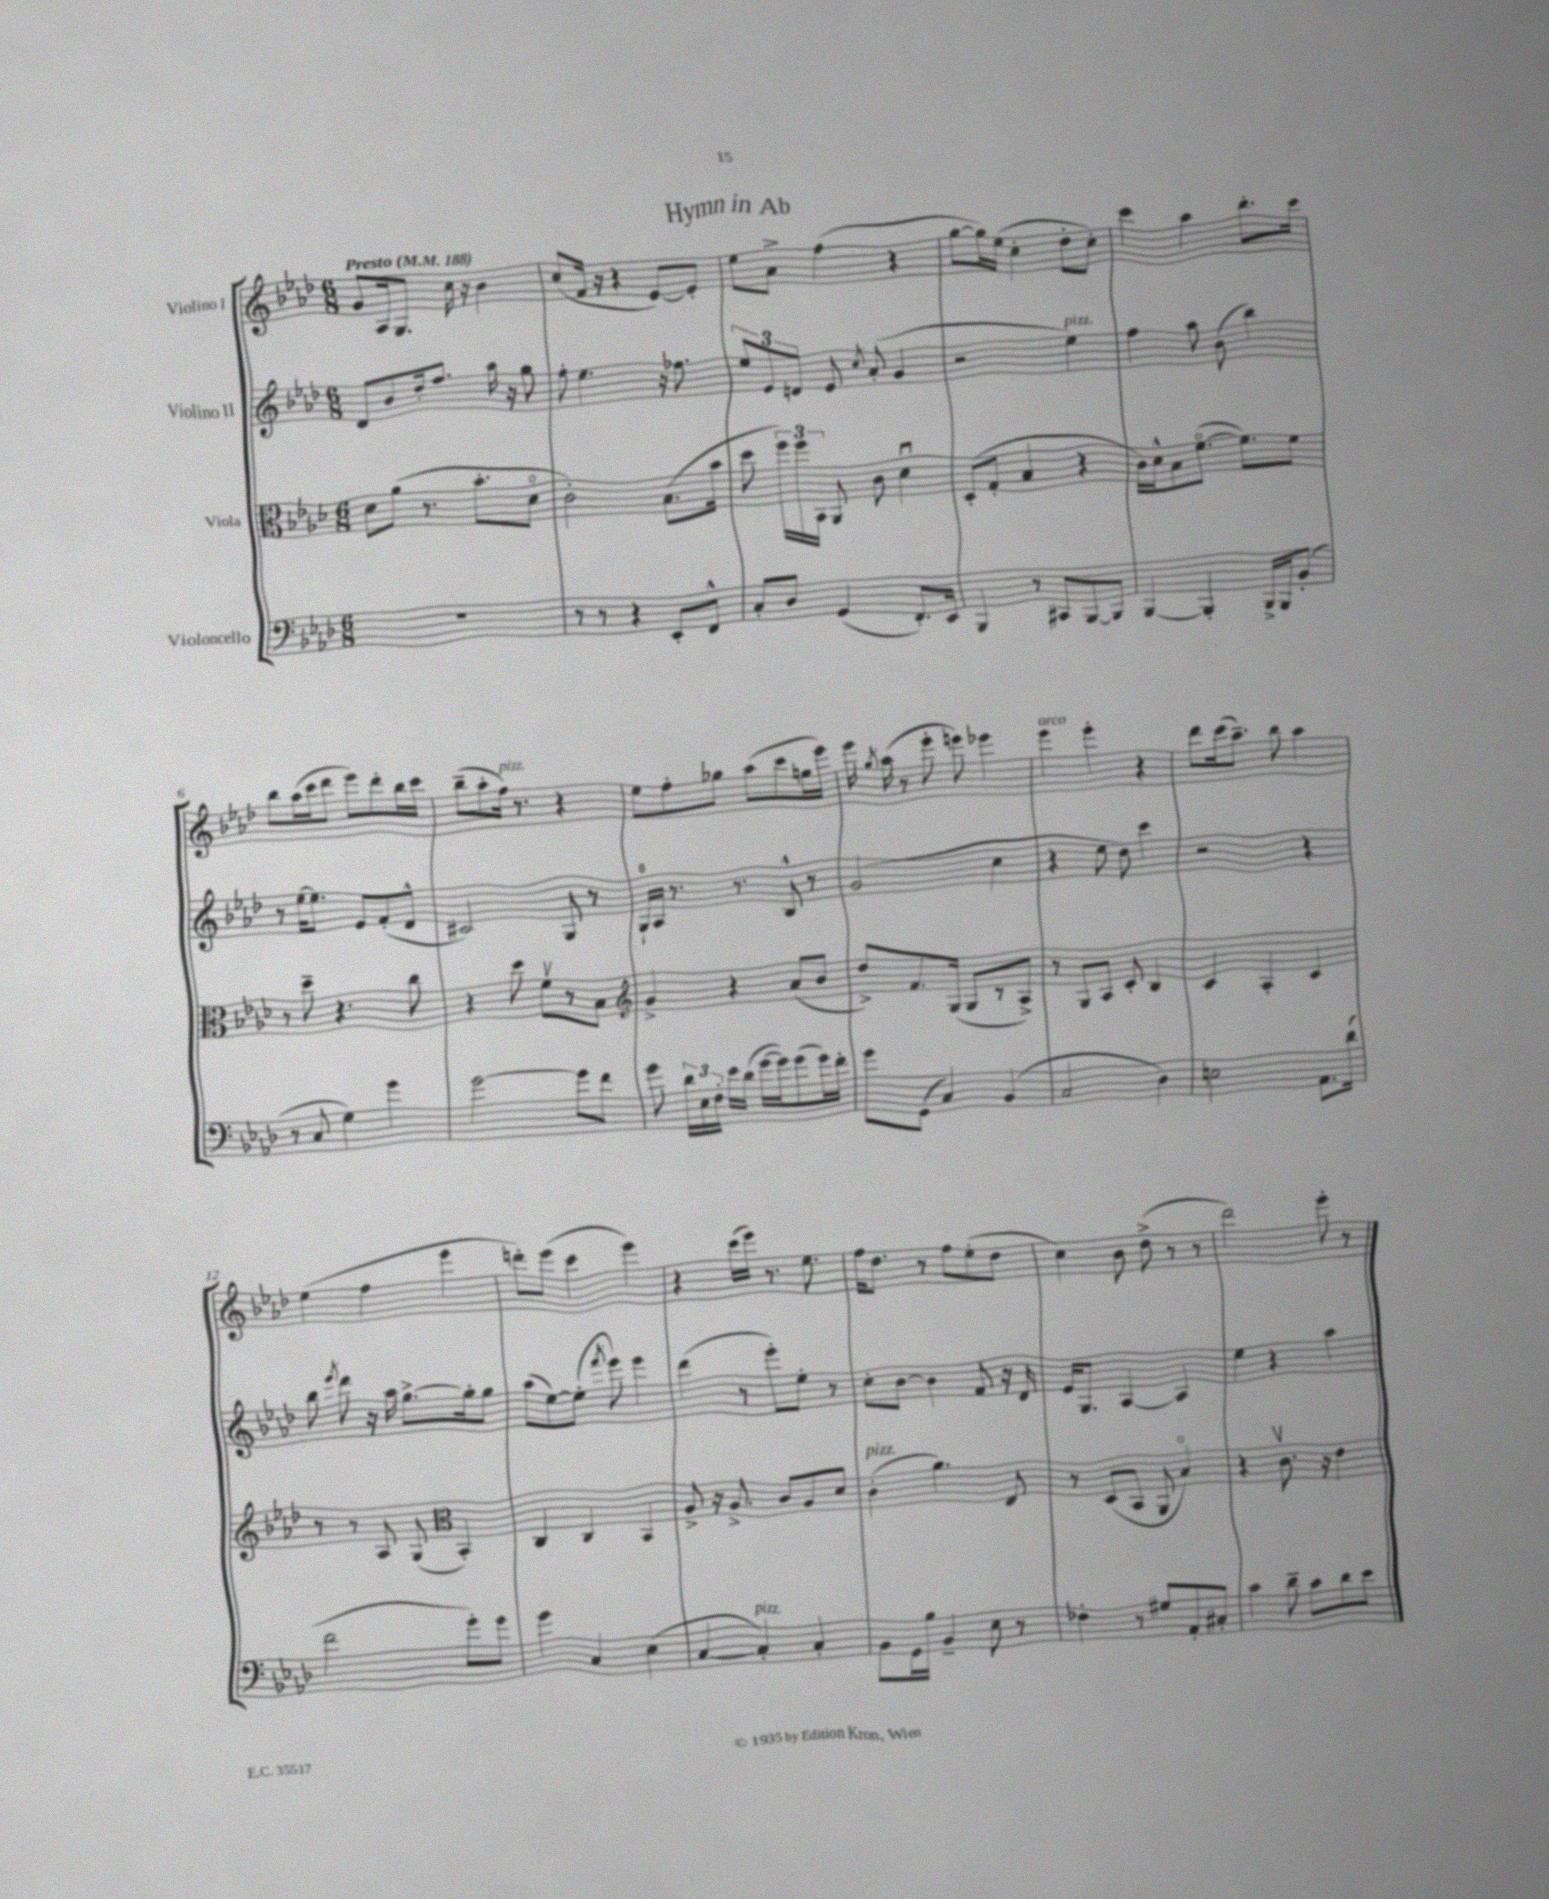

**kern	**kern	**kern	**kern
*staff4	*staff3	*staff2	*staff1
*clefF4	*clefC3	*clefG2	*clefG2
*k[b-e-a-d-]	*k[b-e-a-d-]	*k[b-e-a-d-]	*k[b-e-a-d-]
*M6/8	*M6/8	*M6/8	*M6/8
*MM188	*MM188	*MM188	*MM188
2.r	8d-	8d-	8g
.	(8a-	8b-	16A-
.	.	.	8.G
.	8.r	16dd-'	.
.	.	8.ff	.
.	.	.	16cc
.	8.b-'	.	16r
.	.	16aa-	4b-
.	.	16r	.
.	8d-o	8gg	.
=	=	=	=
8r	2c')	8ff'	(8cc
8r	.	4.ee-	16f
.	.	.	16r
4r	.	.	4r
8EE-'	(8.B-	16r	[8e-)
.	.	8.ff-	.
8FF^^	.	.	8e-']
.	16b-	.	.
=	=	=	=
8C'	8dd-	12ee-	8ee-
.	.	12e-	.
8D-	24ff)	.	8a-^
.	24ff	12d	.
.	24BB-	.	.
(4GG	8AA-	8e-	(4ff
.	.	8qcc	.
.	8c	(8a-'	.
8.FF')	4d-u	4g	4r
16EE-	.	.	.
=	=	=	=
4BBB-	(8D-'	2r	[8gg
.	8G'	.	16gg])
.	.	.	(16ee-
8r	4B-	.	4cc'
8CC#	.	.	.
[8BBB-	4r	4ee-)	8dd-'
8BBB-]	.	.	8cc')
=	=	=	=
[4BBB-	16c)	4ff	4ccc
.	16d-^^	.	.
.	8B-	.	.
4BBB-']	([8.fo	8aa-	4aa-
.	.	(8b-	.
.	8.f])	.	.
16BBB-^	.	4bb-)	8.bb-'
16BBB-	.	.	.
(8BB-'	8f	.	.
.	.	.	16ccc
=	=	=	=
8r	8r	8r	8bb-
8C	8dd-~	[16ee-	(16aa-
.	.	8.ee-]	16ccc
4G)	4.r	.	8ddd-
.	.	8e-	8eee-)
4g	.	(8f'	8ddd-'
.	8cc	8d-^^	16bb-
.	.	.	16ccc
=	=	=	=
[2g	4r	2c#)	(8bb-~
.	.	.	8aa-'
.	8dd-	.	16ff)
.	.	.	8.r
.	8fv	.	.
8g]	8r	8G	4r
8f	8B-	8r	.
=	=	=	=
*	*clefG2	*	*
8g	4g^	16G`	8ee-
.	.	16A-	.
24d-	.	8.r	8ff'
24E-	.	.	.
24F'	.	.	.
16e-	4r	.	8gg-
(16d-	.	8.r	.
[16g	.	.	(8aa-
16g])	.	.	.
(8g	(8a-	8B-^^	8ccc
16g)	8b-	8r	16gg
16f'	.	.	16eee-)
=	=	=	=
8g	8dd-^)	(2g	16eee-
.	.	.	8qgg
.	.	.	(16aa-
(8GG	8.f	.	8r
4C)	.	.	8eee-'
.	(16G	.	.
.	8G	.	8eee)
(4BB-	8r	4cc	4eee-
.	8A-^)	.	.
=	=	=	=
2C	8r	4r	4eee-
.	8G	.	.
.	8A-	8ee-	4eee-'
.	8c'	8dd-)	.
4D-)	4B-	4ccc	4r
=	=	=	=
2E	4c	2r	8ddd-
.	.	.	(16ccc
.	.	.	8.aa-~)
.	4A-'	.	.
.	.	.	8bb-
8.AA-	4c	4r	4aa-
(16d-	.	.	.
=	=	=	=
2f	8r	8bb-	(4ee-
.	.	8qeee-	.
.	8r	8ddd-	.
.	8A-	16r	4ff
.	.	16aa-	.
.	(8G	[8.gg^	.
*	*clefC3	*	*
8g')	4BB-')	.	4eee-
.	.	16gg']	.
8g	.	8gg	.
=	=	=	=
4g	4C	(8aa-	8ddd')
.	.	[8ee-)	(8eee-
4C	4C	(8ee-']	4ccc
.	.	8qfff	.
.	.	8eee-)	.
(4E-	4BB-	4eee-	4eee-)
=	=	=	=
[4C	8A-^	(4ddd-	4r
.	16r	.	.
.	8.A-^	.	.
4C'])	.	8r	(16ccc
.	.	.	16eee-)
.	8c	8eee-')	8.r
4C'	8A-	8ee-'	.
.	.	.	8.ee-
.	8d-	8r	.
=	=	=	=
8BB-	(4c'	8cc'	16ff
.	.	.	8.dd-
16GG	.	[8b-	.
16B-	.	.	.
4BB-~	4.a-)	4b-]	8r
.	.	.	8ff
8E-	.	8f	(8ee-'
8r	8E-	16r	8dd-
.	.	16d-	.
=	=	=	=
4F-'	8r	16e-	4cc)
.	.	8.G	.
.	(8D-	.	.
8r	8BB-	[4A-	8b-
8G#	8AA-	.	(8dd-^
8AA-'	4B-o)	4A-]	8r
8C#'	.	.	8r
=	=	=	=
4c	4r	4ee-	2ddd-)
8d-~	8.cv	4r	.
8c	.	.	.
.	16r	.	.
8d-	4e-	4aa-	8eee-'
8e-	.	.	8r
==	==	==	==
*-	*-	*-	*-
